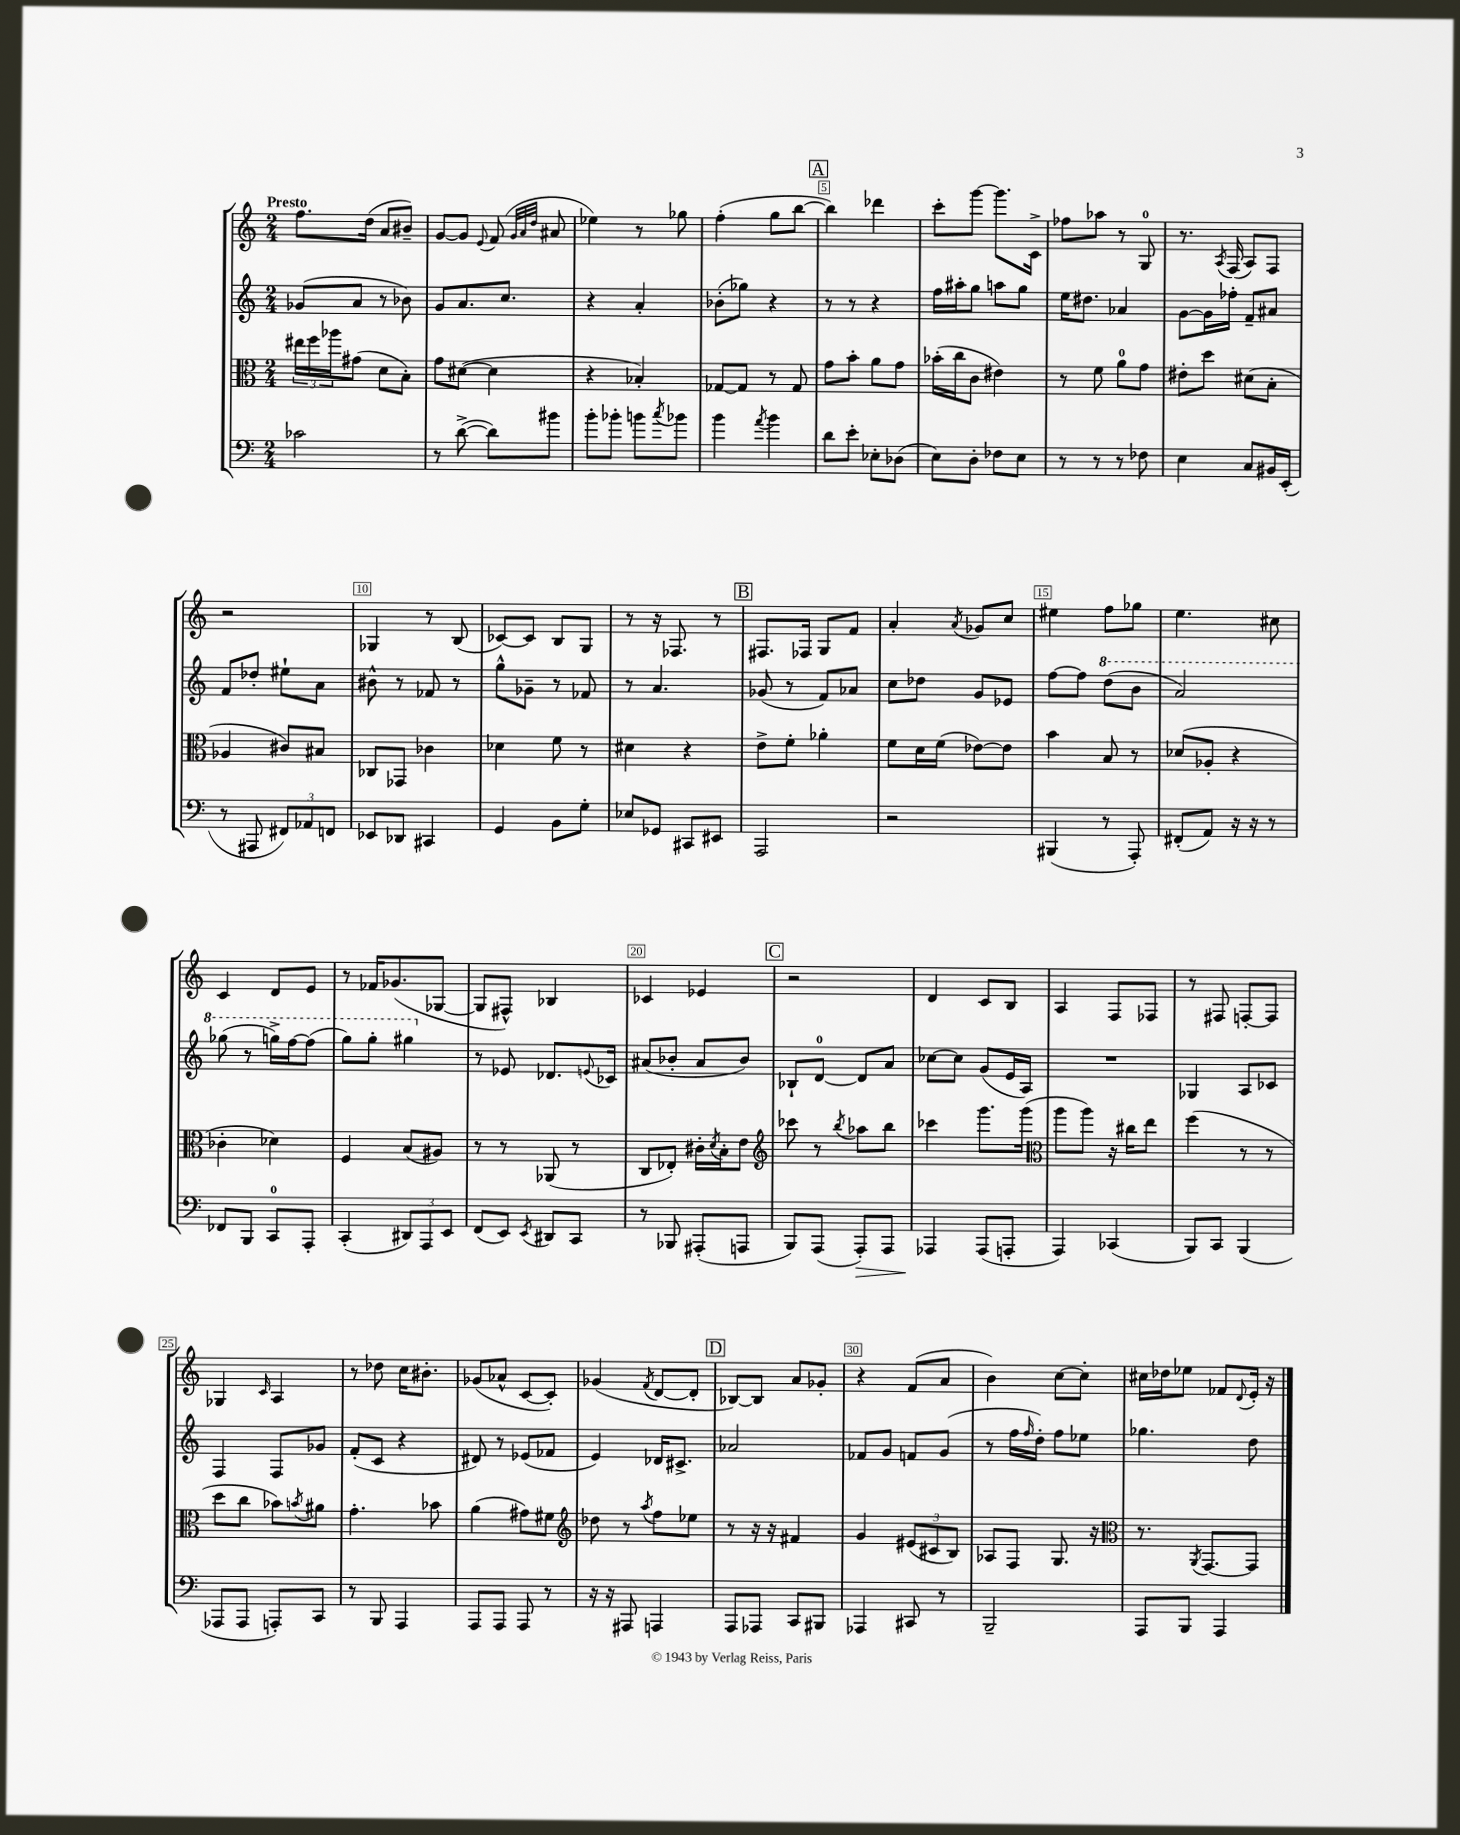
<<
\new StaffGroup <<
\new Staff = "s0" {
    \clef treble \key c \major \numericTimeSignature \time 2/4 \tempo "Presto"
    f''8. d''16( a'8 bis'8--) |
    g'8~ g'8 \appoggiatura { e'8 } f'8( \grace { g'32 a'32 d''32 } ais'8 |
    ees''4) r8 ges''8 |
    f''4-.( g''8 b''8~ |
    \mark \markup { \box "A" } b''4) des'''4 |
    c'''8-. g'''8~ g'''8. c'16-> |
    fes''8 aes''8 r8 g8-0 |
    r8. \acciaccatura { a8 } f16( a8) f8 |
    r2 |
    ges4 r8 b8( |
    ces'8~) ces'8 b8 g8 |
    r8 r16 fes8. r8 |
    \mark \markup { \box "B" } fis8. fes16 g8 f'8 |
    a'4-. \acciaccatura { a'8 } ges'8 c''8 |
    eis''4 f''8 ges''8 |
    e''4. cis''8 |
    c'4 d'8 e'8 |
    r8 fes'16 ges'8.( ges8~ |
    ges8 fis8-^) bes4 |
    ces'4 ees'4 |
    \mark \markup { \box "C" } r2 |
    d'4 c'8 b8 |
    a4 f8 fes8 |
    r8 fis8 f8~-. f8 |
    ges4 \grace { c'16 } a4 |
    r8 des''8 c''16 bis'8.-. |
    ges'8( aes'8-^ c'8~ c'8-.) |
    ges'4( \acciaccatura { f'8 } d'8~ d'8-. |
    \mark \markup { \box "D" } bes8~) bes8 a'8 ges'8-. |
    r4 f'8( a'8 |
    b'4) c''8~ c''8-. |
    cis''16 des''16 ees''8 fes'8 \appoggiatura { d'8 } e'16-. r16 \bar "|." |
}
\new Staff = "s1" {
    \clef treble \key c \major \numericTimeSignature \time 2/4
    ges'8( a'8 r8 bes'8) |
    g'8 a'8. c''8. |
    r4 a'4-. |
    bes'8-.( ges''8) r4 |
    \mark \markup { \box "A" } r8 r8 r4 |
    f''16 ais''16-. g''8 a''8 g''8 |
    e''16 dis''8. aes'4 |
    g'8~ g'16 fes''16-. f'8-- ais'8 |
    f'8 des''8-. eis''8-! a'8 |
    bis'8-^ r8 fes'8 r8 |
    g''8-^ ges'8-- r8 fes'8 |
    r8 a'4. |
    \mark \markup { \box "B" } ges'8( r8 f'8) aes'8 |
    c''8 des''8 g'8 ees'8 |
    f''8~ f''8 \ottava #1 d'''8( b''8 |
    a''2) |
    ges'''8( r8 g'''16->) f'''16~ f'''8( |
    g'''8) g'''8-. gis'''4 \ottava #0 |
    r8 ees'8 des'8. \appoggiatura { e'8 } ces'16 |
    ais'8( bes'8-. ais'8 bes'8) |
    \mark \markup { \box "C" } bes8-! d'8-0~ d'8 a'8 |
    ces''8~ ces''8 g'8( e'16 a16) |
    R2 |
    ges4 a8 ces'8 |
    f4 f8 ges'8 |
    f'8-.( c'8 r4 |
    dis'8) r8 ees'8( fes'8 |
    e'4) des'16 cis'8.-> |
    \mark \markup { \box "D" } aes'2 |
    fes'8 g'8 f'8 g'8( |
    r8 f''16 \grace { f''16 } d''16-.) f''8 ees''8 |
    ges''4. d''8 \bar "|." |
}
\new Staff = "s2" {
    \clef alto \key c \major \numericTimeSignature \time 2/4
    \tuplet 3/2 { eis''16 f''16 aes''16 } gis'8( d'8 b8-.) |
    g'8 dis'8~( dis'4 |
    r4 bes4-.) |
    ges8~ ges8 r8 ges8 |
    \mark \markup { \box "A" } g'8 b'8-. a'8 g'8 |
    bes'16-.( c''16 c'8 eis'4) |
    r8 f'8 a'8-0 g'8 |
    eis'8-. d''8 dis'8( b8-. |
    aes4 cis'8) bis8 |
    ces8 ges,8 ces'4 |
    des'4 f'8 r8 |
    dis'4 r4 |
    \mark \markup { \box "B" } e'8-> f'8-. aes'4-. |
    f'8 d'16 f'16( ees'8~) ees'8 |
    b'4 b8 r8 |
    des'8( aes8-. r4 |
    ces'4-. des'4) |
    f4 b8( ais8) |
    r8 r8 aes,8( r8 |
    c8 ees8-.) cis'16-. \acciaccatura { d'8 } b16-. e'8 |
    \mark \markup { \box "C" } \clef treble ces'''8 r8 \acciaccatura { b''8 } aes''8 b''8 |
    ces'''4 g'''8. g'''16( |
    \clef alto a''8 a''8) r16 cis''16 e''8 |
    f''4( r8 r8 |
    d''8 c''8 bes'8) \acciaccatura { b'8 } ais'8 |
    g'4.-. bes'8 |
    a'4( gis'8) fis'8 |
    \clef treble des''8 r8 \acciaccatura { a''8 } f''8 ees''8 |
    \mark \markup { \box "D" } r8 r16 r16 fis'4 |
    g'4 \tuplet 3/2 { eis'8( cis'8 b8) } |
    aes8 f8 g8. r16 |
    \clef alto r8. \acciaccatura { a,8 } g,8.~ g,8 \bar "|." |
}
\new Staff = "s3" {
    \clef bass \key c \major \numericTimeSignature \time 2/4
    ces'2 |
    r8 d'8~->( d'8) bis'8 |
    b'8-. bes'8-. b'8 \acciaccatura { c''8 } bes'8 |
    b'4 \acciaccatura { a'8 } b'4 |
    \mark \markup { \box "A" } d'8 e'8-. ees8-. des8( |
    e8) d8-. fes8 e8 |
    r8 r8 r8 fes8 |
    e4 c8 bis,16 e,16-.( |
    r8 ais,,8 \tuplet 3/2 { fis,8) aes,8 f,8 } |
    ees,8 des,8 cis,4 |
    g,4 b,8 g8-. |
    ees8 ges,8 cis,8 eis,8 |
    \mark \markup { \box "B" } a,,2 |
    r2 |
    bis,,4( r8 a,,8-.) |
    fis,8-.( a,8) r16 r16 r8 |
    fes,8 b,,8 c,8-0 a,,8-. |
    c,4-.( \tuplet 3/2 { dis,8) a,,8 e,8 } |
    f,8( e,8) \acciaccatura { e,8 } dis,8 c,8 |
    r8 bes,,8 ais,,8-.( a,,8 |
    \mark \markup { \box "C" } b,,8) a,,8( a,,8-.\>) a,,8 |
    aes,,4\! aes,,8( a,,8-. |
    a,,4) ces,4( |
    b,,8) c,8 b,,4( |
    aes,,8 aes,,8 a,,8-.) c,8 |
    r8 b,,8 a,,4 |
    a,,8 a,,8 a,,8 r8 |
    r16 r16 ais,,8 a,,4 |
    \mark \markup { \box "D" } a,,8 aes,,8 c,8 bis,,8 |
    aes,,4 cis,8 r8 |
    b,,2-- |
    a,,8 b,,8 a,,4 \bar "|." |
}
>>
>>
\layout { \context { \Score \override BarNumber.break-visibility = ##(#f #t #t) barNumberVisibility = #(every-nth-bar-number-visible 5) \override BarNumber.stencil = #(make-stencil-boxer 0.1 0.3 ly:text-interface::print) } }
